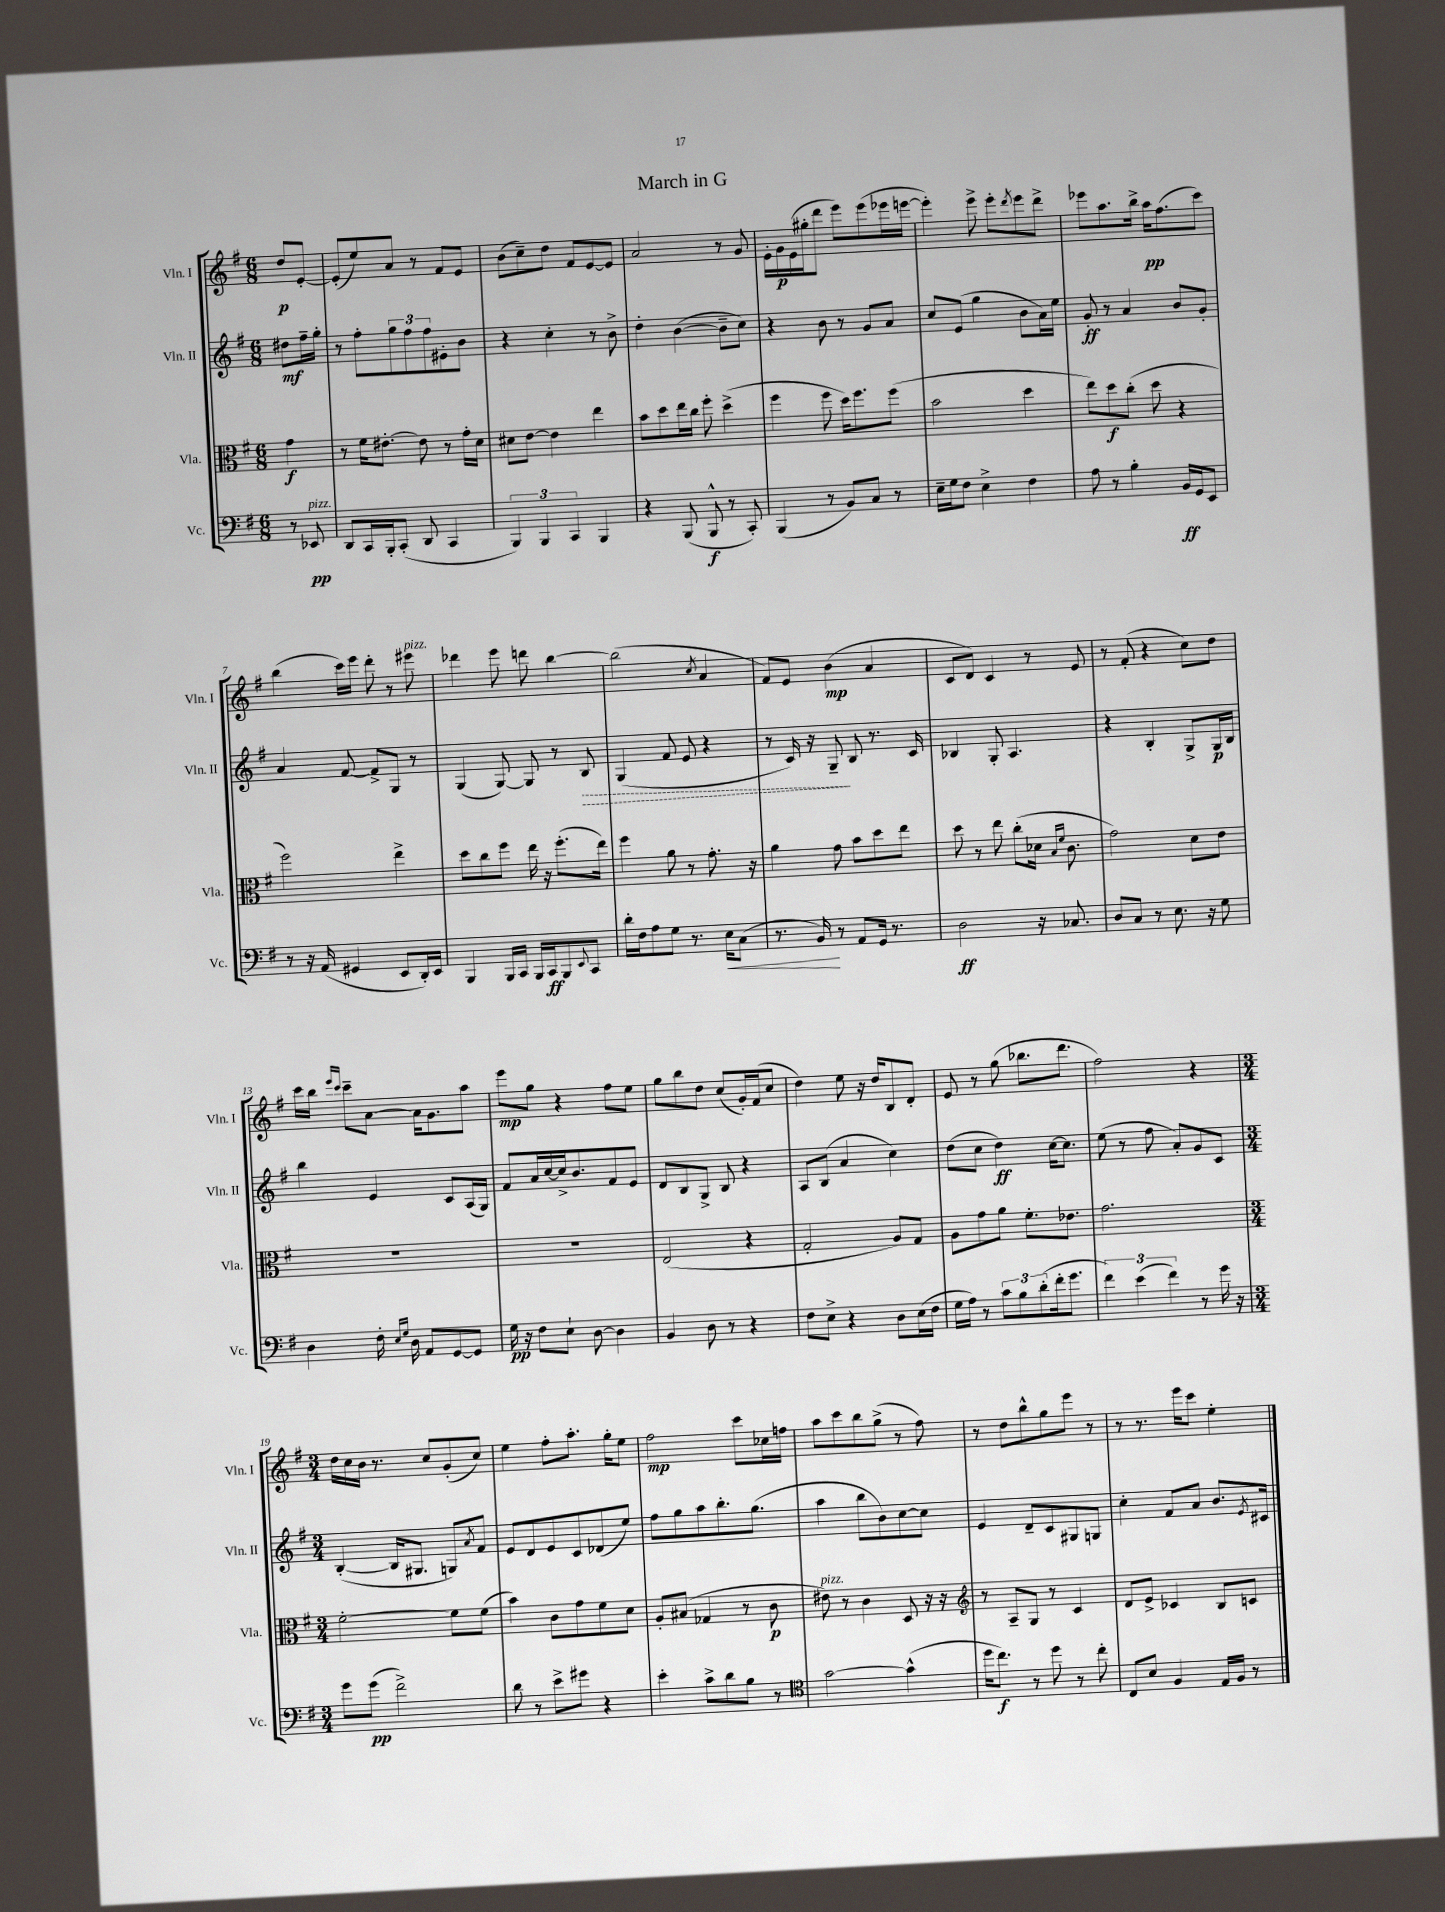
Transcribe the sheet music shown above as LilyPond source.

\header { title = "March in G" }
<<
\new StaffGroup <<
\new Staff = "s0" \with { instrumentName = "Vln. I" shortInstrumentName = "Vln. I" } {
    \clef treble \key g \major \numericTimeSignature \time 6/8 \partial 4
    d''8\p e'8~-. |
    e'8-.( e''8) a'8 r8 fis'8 e'8 |
    b'8( c''8--) d''8 fis'8 e'8~ e'8 |
    a'2 r8 g'8 |
    e'16-. g'16\p e'16( gis''16-. d'''8 e'''8) e'''8( ees'''16 e'''16~ |
    e'''4-.) e'''8-> e'''8-. \acciaccatura { d'''8 } e'''8 d'''8-> |
    ees'''8 a''8. b''16-> a''16\pp fis''8.( c'''8) |
    b''4( c'''16) e'''16 d'''8-. r8 eis'''8^\markup { \italic "pizz." } |
    des'''4 e'''8 d'''8 b''4~ |
    b''2( \acciaccatura { c''8 } a'4 |
    fis'8) e'8 b'4\mp( a'4 |
    c'8 d'8) c'4 r8 e'8 |
    r8 fis'8-.( r4 c''8) d''8 |
    c'''16 b''16 \grace { e'''16 c'''16 } c'''8-- a'8~ a'16 g'8. a''8 |
    e'''8\mp g''8 r4 fis''8 e''8 |
    g''8 b''8 d''8 c''8( g'16-.) fis'16( c''8 |
    d''4) e''8 r16 d''16 b8 d'8-. |
    e'8 r8 g''8( bes''8. d'''8. |
    fis''2) r4 |
    \numericTimeSignature \time 3/4 d''16 c''16 b'16 r8. c''8 g'8-.( c''8) |
    e''4 fis''8-. a''8.-. g''16-. e''8 |
    fis''2\mp c'''8 ces''16 f''16 |
    a''8 c'''8 b''8 g''8->( r8 fis''8) |
    r8 d''8 b''8-^ g''8 e'''8 r8 |
    r8 r8. e'''16 c'''8 e''4-. \bar "|." |
}
\new Staff = "s1" \with { instrumentName = "Vln. II" shortInstrumentName = "Vln. II" } {
    \clef treble \key g \major \numericTimeSignature \time 6/8 \partial 4
    dis''8\mf fis''16-- g''16-. |
    r8 fis''8-. \tuplet 3/2 { g''8 fis''8 fis''8 } eis'8-. b'8 |
    r4 c''4-. r8 b'8-> |
    d''4-. b'4~( b'8-- c''8) |
    r4 b'8 r8 g'8 a'8 |
    c''8 e'8( g''4 b'8 a'16) e''16 |
    g'8-.\ff r8 a'4 b'8 g'8-. |
    a'4 fis'8~ fis'8-> g8 r8 |
    g4( g8~) g8 r8 \once \override Hairpin.style = #'dashed-line b8\> |
    g4( fis'8 e'8 r4 |
    r8 c'16) r16 g8--\! b8 r8. c'16 |
    bes4 g8-. a4. |
    r4 b4-. g8-> g16\p b16 |
    b''4 e'4 c'8 a16( g16) |
    fis'8 a'16 c''16~ c''16-> b'8. fis'8 e'8 |
    d'8 b8 g8-> b8 r4 |
    a8 b8( a'4 c''4) |
    d''8( c''8 d''4\ff) c''16~ c''8. |
    e''8( r8 fis''8 a'8-.) g'8 c'8 |
    \numericTimeSignature \time 3/4 b4~-.( b16 gis8. g8) \acciaccatura { a'8 } fis'8 |
    e'8 d'8 e'8 c'8 des'8( e''8) |
    fis''8 g''8 a''8 b''8.-. g''8.( |
    a''4 b''8 b'8) c''8~ c''8 |
    e'4 d'8-- c'8 gis8 g8 |
    c''4-. fis'8 a'8 b'8. \acciaccatura { e'8 } cis'16 \bar "|." |
}
\new Staff = "s2" \with { instrumentName = "Vla." shortInstrumentName = "Vla." } {
    \clef alto \key g \major \numericTimeSignature \time 6/8 \partial 4
    g'4\f |
    r8 fis'16 eis'8.~-. eis'8 r8 g'16-. d'16 |
    dis'8 e'8~ e'4 e''4 |
    b'8 d''8 e''16 c''16 fis''8-. d''4->( |
    fis''4 fis''8 d''16) fis''8. fis''8( |
    b'2 d''4 |
    e''8) d''8\f c''8-.( d''8 r4 |
    fis''2) e''4-> |
    d''8 c''8 fis''8 e''16 r16 fis''8.-.( e''16) |
    fis''4 a'8 r8 g'8.-. r16 |
    a'4 g'8 b'8 d''8 e''8 |
    d''8 r8 e''8 c''8-.( des'16 \grace { b16 fis'16 } c'8. |
    g'2) d'8 e'8 |
    R2. |
    R2. |
    e2( r4 |
    g2-. a8) g8 |
    a8 g'8 a'8 fis'8.-. ees'8. |
    g'2. |
    \numericTimeSignature \time 3/4 fis'2~-. fis'8 fis'8( |
    b'4) c'8 g'8 fis'8 d'8 |
    a8-. bis8( ges4 r8 c'8\p |
    eis'8^\markup { \italic "pizz." }) r8 c'4 d8 r16 r16 |
    \clef treble r8 a8-- g8 r8 c'4 |
    d'8 e'8-> ces'4 b8 c'8 \bar "|." |
}
\new Staff = "s3" \with { instrumentName = "Vc." shortInstrumentName = "Vc." } {
    \clef bass \key g \major \numericTimeSignature \time 6/8 \partial 4
    r8 ees,8\pp^\markup { \italic "pizz." } |
    d,8 c,16 b,,16-. c,8-.( d,8 c,4 |
    \tuplet 3/2 { b,,4) b,,4 c,4 } b,,4 |
    r4 b,,8( b,,8-^\f r8 c,8-.) |
    b,,4( r8 b,8) c8 r8 |
    e16-- g16 fis8 e4-> fis4 |
    a8 r8 b4-. b,16\ff g,16 e,8 |
    r8 r16 a,16( gis,4 e,8 d,16-.) e,16 |
    b,,4 b,,16 c,16 b,,16 c,16\ff b,,8 \appoggiatura { e,8 } c,8 |
    d'16-. fis16 a8 g8 r8. e16\< c8( |
    r8. b,16\!) r8 a,8 g,16 r8. |
    d2\ff r16 ces8. |
    d8 c8 r8 e8. r16 g8 |
    d4 fis16-. \grace { e16 g16 } d16 a,8 g,8~ g,8 |
    g16\pp r16 fis8 e8-! d8~ d4 |
    b,4 d8 r8 r4 |
    fis8 e8-> r4 d8 e16( fis16 |
    g16 a16) r8 \tuplet 3/2 { c'8 b8 d'8-.( } fis'16-. g'8. |
    \tuplet 3/2 { fis'4) e'4( fis'4) } r8 g'16 r16 |
    \numericTimeSignature \time 3/4 g'8 g'8\pp( fis'2->) |
    d'8 r8 e'8-> gis'8 r4 |
    e'4-. c'8-> d'8 b8 r8 |
    \clef tenor g'2~ g'4-^( |
    d''16 c''8.\f) r8 d''8 r8 c''8-. |
    c8 b8 fis4 e16 fis16 r8 \bar "|." |
}
>>
>>
